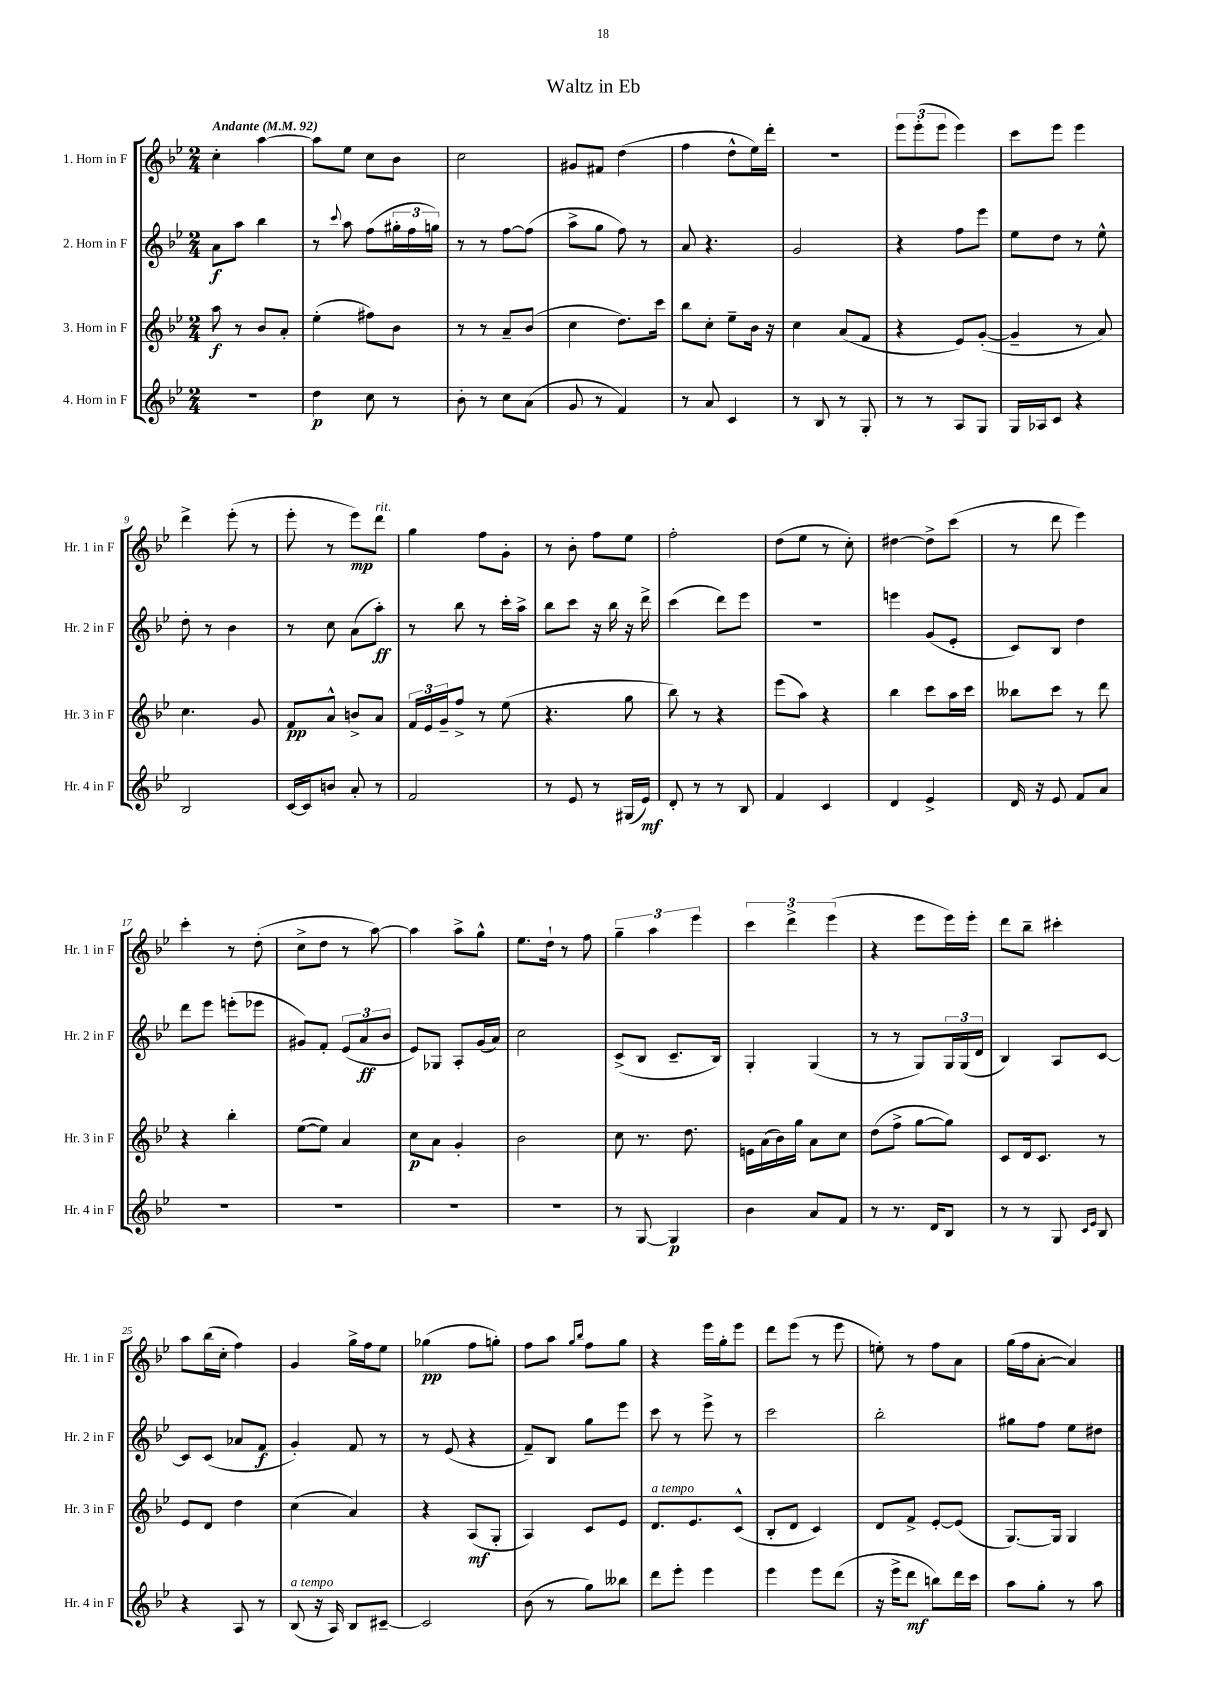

**kern	**kern	**kern	**kern
*staff4	*staff3	*staff2	*staff1
*clefG2	*clefG2	*clefG2	*clefG2
*k[b-e-]	*k[b-e-]	*k[b-e-]	*k[b-e-]
*M2/4	*M2/4	*M2/4	*M2/4
*MM92	*MM92	*MM92	*MM92
2r	8aa	8a	4cc'
.	8r	8aa	.
.	8b-	4bb-	[4aa
.	8a'	.	.
=	=	=	=
4dd	(4ee-'	8r	8aa]
.	.	8qqccc	.
.	.	8aa	8ee-
8cc	8ff#)	(8ff	8cc
8r	8b-	24gg#'	8b-
.	.	24ff	.
.	.	24gg)	.
=	=	=	=
8b-'	8r	8r	2cc
8r	8r	8r	.
8cc	8a~	[8ff	.
(8a	(8b-	(8ff]	.
=	=	=	=
8g	4cc	8aa^	8g#
8r	.	8gg	8f#
4f)	8.dd)	8ff)	(4dd
.	.	8r	.
.	16ccc	.	.
=	=	=	=
8r	8bb-	8a	4ff
8a	8cc'	4.r	.
4c	8ee-~	.	8dd^^
.	16b-	.	16ee-)
.	16r	.	16ddd'
=	=	=	=
8r	4cc	2g	2r
8B-	.	.	.
8r	(8a	.	.
8G'	8f	.	.
=	=	=	=
8r	4r	4r	12eee-
.	.	.	(12eee-'
8r	.	.	.
.	.	.	12eee-
8A	8e-)	8ff	4eee-)
8G	([8g'	8eee-	.
=	=	=	=
16G	4g~]	8ee-	8ccc
16A-	.	.	.
8c	.	8dd	8eee-
4r	8r	8r	4eee-
.	8a)	8ee-^^	.
=	=	=	=
2B-	4.cc	8dd'	4ddd^
.	.	8r	.
.	.	4b-	(8eee-'
.	8g	.	8r
=	=	=	=
[16c	8f	8r	8eee-'
16c]	.	.	.
8b	8a^^	8cc	8r
8a'	8b^	(8a	8eee-)
8r	8a	8aa')	8ddd
=	=	=	=
2f	24f	8r	4gg
.	24e-	.	.
.	24g~	.	.
.	8ff^	8bb-	.
.	8r	8r	8ff
.	(8ee-	16ccc'	8g'
.	.	16aa^	.
=	=	=	=
8r	4.r	8bb-	8r
8e-	.	8ccc	8b-'
8r	.	16r	8ff
.	.	16bb-	.
(16G#	8gg	16r	8ee-
16e-)	.	16ddd^	.
=	=	=	=
8d'	8bb-)	(4ccc	2ff'
8r	8r	.	.
8r	4r	8ddd)	.
8B-	.	8eee-	.
=	=	=	=
4f	(8eee-	2r	(8dd
.	8aa)	.	8ee-
4c	4r	.	8r
.	.	.	8cc')
=	=	=	=
4d	4bb-	4eee	[4dd#
4e-^	8ccc	(8g	8dd#^]
.	16aa	8e-'	(8ccc
.	16ccc	.	.
=	=	=	=
16d	8bb--	8c)	8r
16r	.	.	.
8e-	8ccc	8B-	8ddd
8f	8r	4dd	4eee-)
8a	8ddd	.	.
=	=	=	=
2r	4r	8ddd	4ccc'
.	.	8eee-	.
.	4bb-'	(8eee'	8r
.	.	8eee-	(8dd'
=	=	=	=
2r	([8ee-	8g#)	8cc^
.	8ee-])	8f'	8dd
.	4a	(12e-	8r
.	.	12a	.
.	.	.	[8aa)
.	.	12b-	.
=	=	=	=
2r	8cc	8e-)	4aa]
.	8a	8G-	.
.	4g'	8A'	8aa^
.	.	(16g	8gg^^
.	.	16a)	.
=	=	=	=
2r	2b-	2cc	8.ee-
.	.	.	16dd`
.	.	.	8r
.	.	.	8ff
=	=	=	=
8r	8cc	(8c^	6gg~
[8G	8.r	8B-	.
.	.	.	6aa
4G]	.	8.c~	.
.	8.dd	.	.
.	.	.	6eee-
.	.	16B-)	.
=	=	=	=
4b-	16e	4G'	6ccc
.	(16a	.	.
.	16b-)	.	.
.	.	.	6ddd^
.	16gg	.	.
8a	8a	(4G	.
.	.	.	(6eee-
8f	8cc	.	.
=	=	=	=
8r	(8dd	8r	4r
8.r	8ff^	8r	.
.	[8gg	8G)	8eee-
16d	.	.	.
8B-	8gg])	24G	16eee-)
.	.	(24G	.
.	.	.	16eee-'
.	.	24d	.
=	=	=	=
8r	8c	4B-)	8ddd
8r	16d	.	8bb-~
.	8.c	.	.
8G	.	8A	4ccc#'
16qqc	.	.	.
16qqe-	.	.	.
8B-	8r	[8c	.
=	=	=	=
4r	8e-	8c]	8aa
.	8d	(8c	(16bb-
.	.	.	16cc'
8A	4dd	8a-	4ff)
8r	.	8f	.
=	=	=	=
(8B-	(4cc	4g')	4g
16r	.	.	.
16A)	.	.	.
8B-	4a)	8f	16gg^
.	.	.	16ff
[8c#~	.	8r	8ee-
=	=	=	=
2c#]	4r	8r	(4gg-
.	.	(8e-	.
.	(8A	4r	8ff
.	8G'	.	8gg')
=	=	=	=
(8b-	4A)	8f~)	8ff
8r	.	8B-	8aa
.	.	.	16qqgg
.	.	.	16qqbb-
8gg)	8c	8gg	8ff
8bb--	8e-	8eee-	8gg
=	=	=	=
8ddd	8.d	8ccc	4r
8eee-'	.	8r	.
.	8.e-	.	.
4eee-	.	8eee-^	16eee-
.	.	.	16gg'
.	(8c^^	8r	8eee-
=	=	=	=
4eee-	8B-'	2ccc	8ddd
.	8d	.	(8eee-
8eee-	4c)	.	8r
(8ddd	.	.	8eee-
=	=	=	=
16r	8d	2bb-'	8ee')
16eee-^	.	.	.
8ddd	8f^	.	8r
8bb)	[8e-'	.	8ff
16ddd	(8e-]	.	8a
16ccc	.	.	.
=	=	=	=
8aa	[8.G)	8gg#	(16gg
.	.	.	16ff
8gg'	.	8ff	[8a'
.	16G]	.	.
8r	4G	8ee-	4a])
8aa	.	8dd#	.
==	==	==	==
*-	*-	*-	*-
